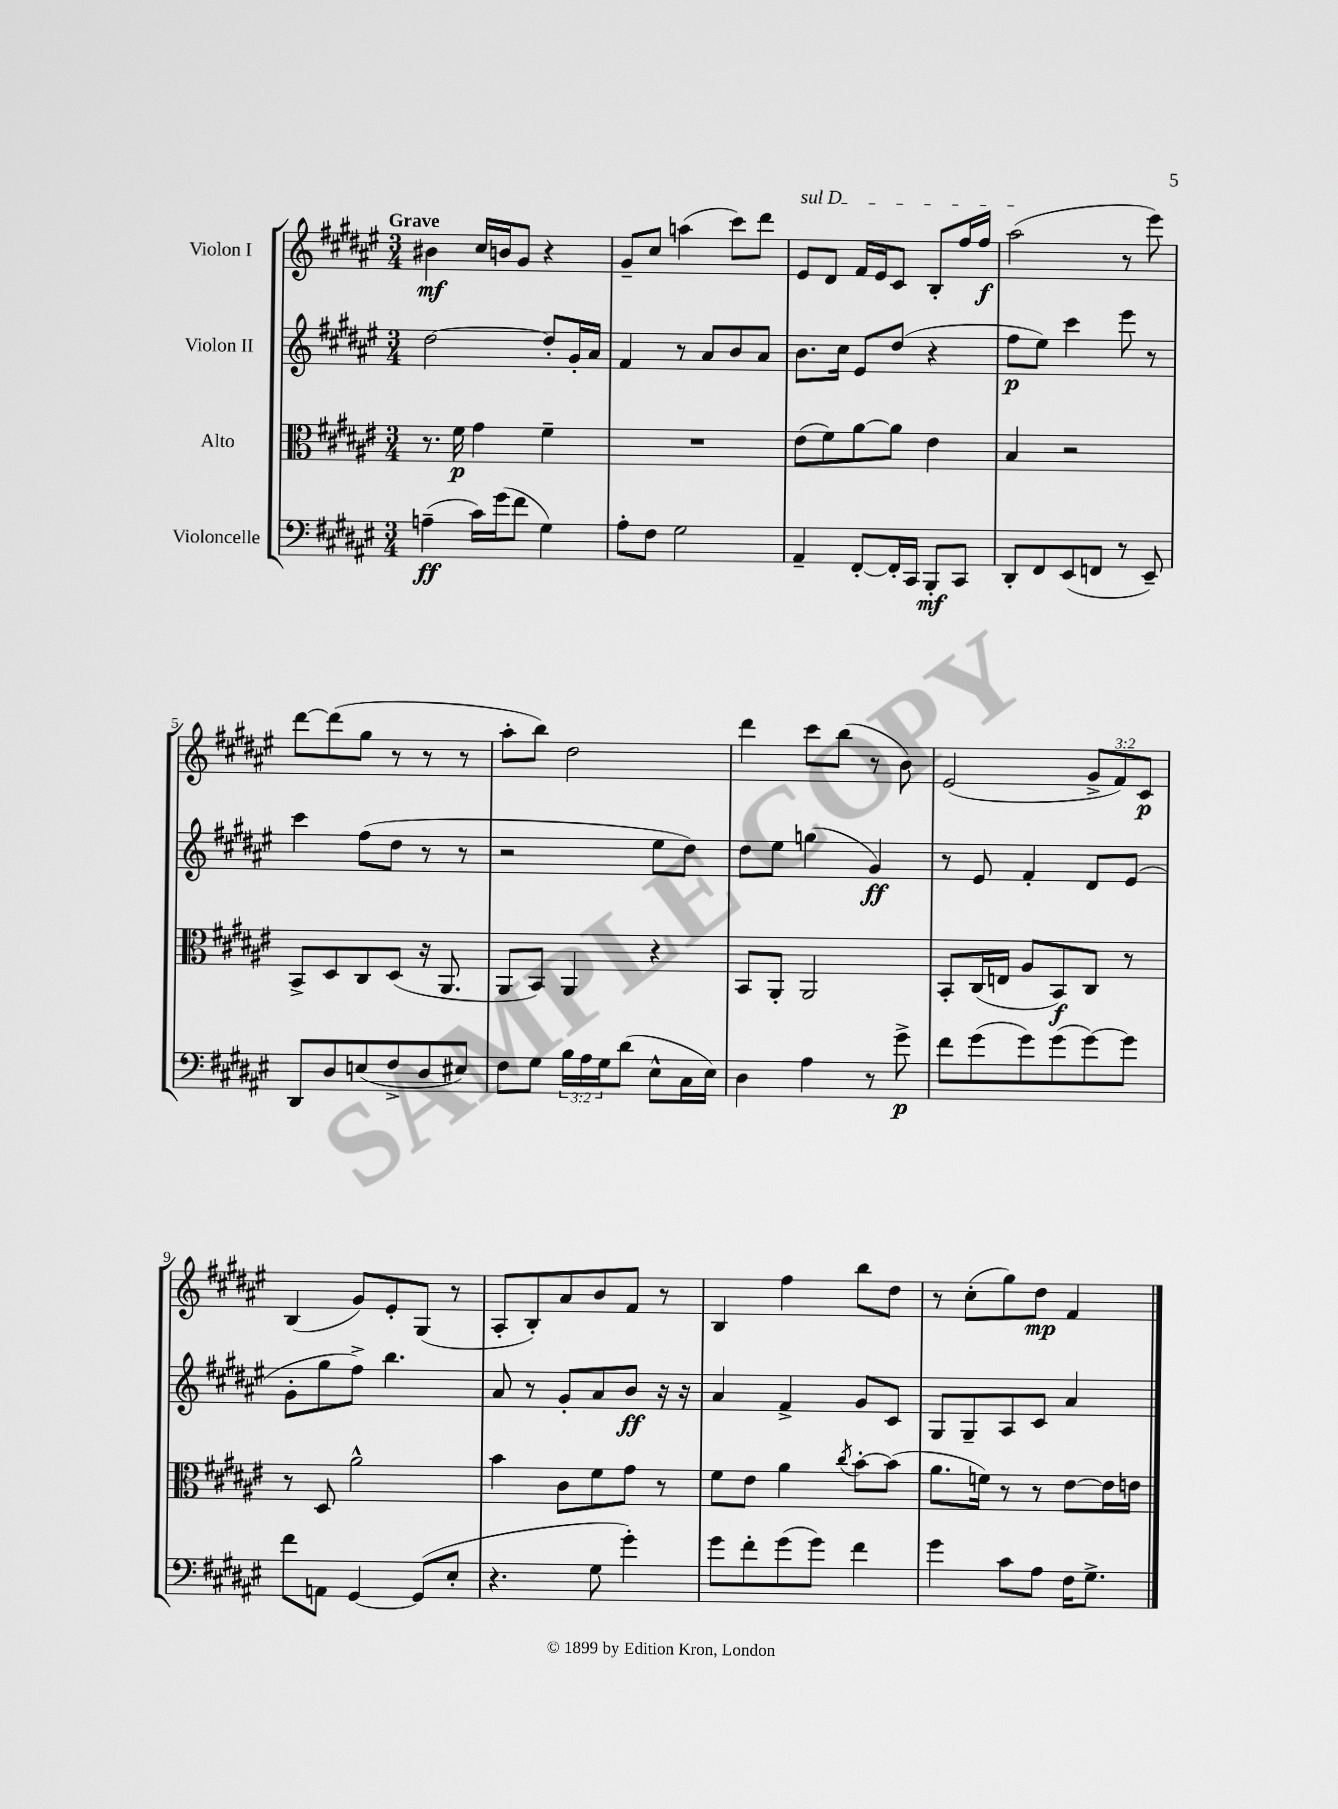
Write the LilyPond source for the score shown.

<<
\new StaffGroup <<
\new Staff = "s0" \with { instrumentName = "Violon I" } {
    \clef treble \key fis \major \numericTimeSignature \time 3/4 \override Staff.TupletNumber.text = #tuplet-number::calc-fraction-text \tempo "Grave"
    bis'4\mf cis''16 b'16 gis'8 r4 |
    gis'8-- cis''8 a''4( cis'''8) dis'''8 |
    \once \override TextSpanner.bound-details.left.text = \markup { \italic "sul D" } eis'8\startTextSpan dis'8 fis'16 eis'16 cis'8 b8-. fis''16 fis''16\f |
    ais''2\stopTextSpan( r8 eis'''8) |
    dis'''8~ dis'''8( gis''8 r8 r8 r8 |
    ais''8-. b''8) dis''2 |
    dis'''4 cis'''8 b''8( r8 b'8) |
    eis'2( \tuplet 3/2 { gis'8-> fis'8) cis'8\p } |
    b4( gis'8) eis'8-. gis8( r8 |
    ais8-. b8-.) ais'8 b'8 fis'8 r8 |
    b4 fis''4 b''8 dis''8 |
    r8 cis''8-.( gis''8) dis''8\mp fis'4 \bar "|." |
}
\new Staff = "s1" \with { instrumentName = "Violon II" } {
    \clef treble \key fis \major \numericTimeSignature \time 3/4
    dis''2~ dis''8-. gis'16-. ais'16 |
    fis'4 r8 ais'8 b'8 ais'8 |
    b'8. cis''16 eis'8 dis''8( r4 |
    fis''8\p eis''8) cis'''4 eis'''8 r8 |
    cis'''4 fis''8( dis''8 r8 r8 |
    r2 eis''8 dis''8) |
    dis''8 eis''8 g''4( gis'4\ff) |
    r8 eis'8 fis'4-. dis'8 eis'8( |
    gis'8-. gis''8 fis''8->) b''4. |
    ais'8 r8 gis'8-. ais'8 b'8\ff r16 r16 |
    ais'4 fis'4-> gis'8 cis'8 |
    gis8 gis8-- ais8 cis'8 ais'4 \bar "|." |
}
\new Staff = "s2" \with { instrumentName = "Alto" } {
    \clef alto \key fis \major \numericTimeSignature \time 3/4
    r8. fis'16\p gis'4 fis'4-- |
    R2. |
    eis'8( fis'8) ais'8~ ais'8 eis'4 |
    b4 r2 |
    b,8-> dis8 cis8 dis8( r16 ais,8. |
    ais,8 b,8) ais,4 r4 |
    b,8 ais,8-. ais,2 |
    b,8-. cis16( e16 ais8 b,8\f) cis8 r8 |
    r8 dis8 ais'2-^ |
    b'4 cis'8 fis'8 gis'8 r8 |
    fis'8 eis'8 ais'4 \acciaccatura { cis''8 } b'8~-. b'8( |
    ais'8. f'16) r8 r8 eis'8~ eis'16 e'16 \bar "|." |
}
\new Staff = "s3" \with { instrumentName = "Violoncelle" } {
    \clef bass \key fis \major \numericTimeSignature \time 3/4 \override Staff.TupletNumber.text = #tuplet-number::calc-fraction-text
    a4--\ff( cis'16) gis'16( fis'8 gis4) |
    ais8-. fis8 gis2 |
    ais,4-- fis,8~-. fis,16-. cis,16 b,,8-.\mf cis,8 |
    dis,8-. fis,8 eis,8( f,8 r8 eis,8--) |
    dis,8 dis8 e8( fis8-> dis8 eis8) |
    fis8 gis8 \tuplet 3/2 { b16 ais16 gis16 } dis'8( eis8-^ cis16 eis16) |
    dis4 ais4 r8 gis'8->\p |
    fis'8 gis'8( gis'8) gis'8( gis'8~) gis'8 |
    fis'8 a,8 gis,4~ gis,8( eis8-. |
    r4. gis8 gis'4-.) |
    gis'8 fis'8-. gis'8( gis'8) fis'4 |
    gis'4 cis'8 ais8 fis16 gis8.-> \bar "|." |
}
>>
>>
